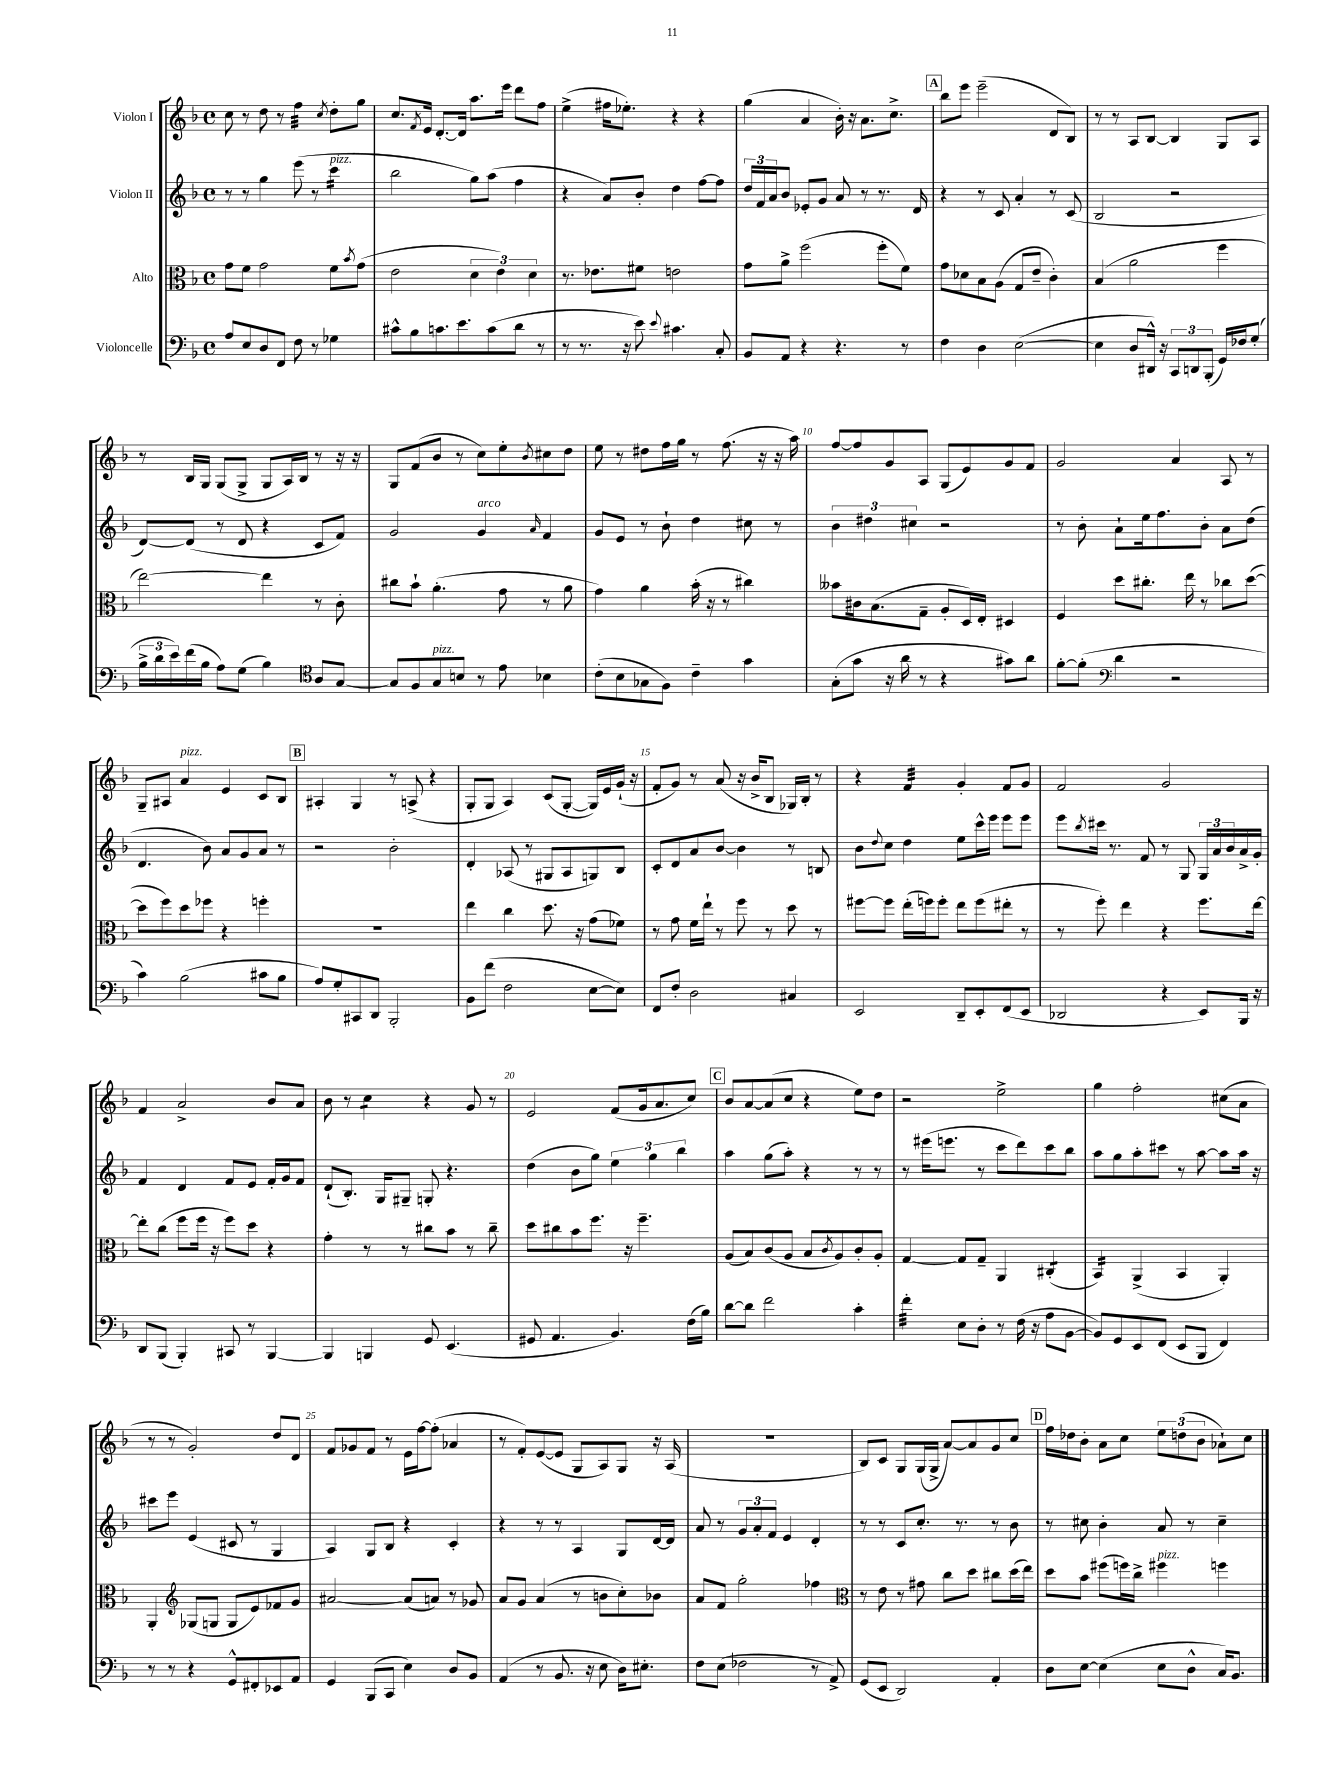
<<
\new StaffGroup <<
\new Staff = "s0" \with { instrumentName = "Violon I" } {
    \clef treble \key f \major \defaultTimeSignature \time 4/4
    c''8 r8 d''8 r8 f''4:32 \acciaccatura { c''8 } d''8-. g''8 |
    c''8. \acciaccatura { f'8 } e'16 d'8.~-. d'16 a''8. e'''16 d'''8 f''8 |
    e''4->( fis''16 ees''8.-.) r4 r4 |
    g''4( a'4 bes'16-.) r16 a'8. c''8.-> |
    \mark \markup { \box "A" } bes''8 e'''8 e'''2--( d'8 bes8) |
    r8 r8 a8 bes8~ bes4 g8 a8 |
    r8 bes16 g16 g8( g8-> g8 a16) bes16 r8 r16 r16 |
    g8 f'8( bes'8 r8 c''8) e''8-. \acciaccatura { bes'8 } cis''8 d''8 |
    e''8 r8 dis''8 f''16 g''16 r8 f''8.( r16 r16 a''16) |
    f''8~ f''8 g'8 a8 g8( e'8) g'8 f'8 |
    g'2 a'4 a8 r8 |
    g8-- ais8 a'4^\markup { \italic "pizz." } e'4 c'8 bes8 |
    \mark \markup { \box "B" } ais4-. g4 r8 a8->( r4 |
    g8-. g8 a4) c'8( g8~-. g16) e'16 g'16-!( r16 |
    f'8-. g'8) r8 a'8( r16 bes'16-> bes8 ges16) bes16-. r8 |
    r4 f'4:32 g'4-. f'8 g'8 |
    f'2 g'2 |
    f'4 a'2-> bes'8 a'8 |
    bes'8 r8 c''4:8 r4 g'8 r8 |
    e'2 f'8( g'16 a'8. c''8) |
    \mark \markup { \box "C" } bes'8 a'8~ a'8( c''8 r4 e''8) d''8 |
    r2 e''2-> |
    g''4 f''2-. cis''8( a'8 |
    r8 r8 g'2-.) d''8 d'8 |
    f'8 ges'8 f'8 r8 e'16 f''16~ f''8-.( aes'4 |
    r8 f'8-.) e'8~( e'8 g8 a8) g8 r16 a16( |
    R1 |
    bes8) c'8 g8 g16( g16-> a'8~) a'8 g'8 c''8 |
    \mark \markup { \box "D" } f''16 des''16 bes'8-. a'8 c''8 \tuplet 3/2 { e''8 d''8( bes'8 } aes'8-!) c''8 \bar "|." |
}
\new Staff = "s1" \with { instrumentName = "Violon II" } {
    \clef treble \key f \major \defaultTimeSignature \time 4/4
    r8 r8 g''4 e'''8( r8 c'''4:16^\markup { \italic "pizz." } |
    bes''2 g''8) a''8( f''4 |
    r4 a'8) bes'8-. d''4 f''8~ f''8 |
    \tuplet 3/2 { d''16 f'16 a'16 } bes'8 ees'8-. g'8 a'8 r8 r8. d'16 |
    \mark \markup { \box "A" } r4 r8 c'8 a'4-. r8 c'8( |
    bes2 r2 |
    d'8~) d'8( r8 d'8 r4 c'8 f'8) |
    g'2 g'4^\markup { \italic "arco" } \grace { a'16 } f'4 |
    g'8 e'8 r8 bes'8-! d''4 cis''8 r8 |
    \tuplet 3/2 { bes'4 dis''4 cis''4 } r2 |
    r8 bes'8-. a'8-! e''16 f''8. bes'8-. a'8 d''8( |
    d'4. bes'8) a'8 g'8 a'8 r8 |
    \mark \markup { \box "B" } r2 bes'2-. |
    d'4-. aes8( r8 gis8 aes8 g8) bes8 |
    c'8-. d'8 a'8 bes'8~ bes'4 r8 b8 |
    bes'8 \appoggiatura { d''8 } c''8 d''4 e''8 c'''16-^ e'''16 e'''8 e'''8 |
    e'''8 \acciaccatura { bes''8 } cis'''16 r8. f'8 r8 g8 \tuplet 3/2 { g16 a'16 bes'16 } a'16-> g'16-. |
    f'4 d'4 f'8 e'8 f'16-. g'16 f'8 |
    d'8-!( bes8.-.) g16 gis8-- g8-. r4. |
    d''4( bes'8 g''8) \tuplet 3/2 { e''4 g''4 bes''4 } |
    \mark \markup { \box "C" } a''4 g''8( a''8-.) r4 r8 r8 |
    r8 eis'''16( e'''8. r8 c'''8 d'''8) c'''8 bes''8 |
    a''8 g''8 a''8-. cis'''8 r8 a''8~ a''8 a''16 r16 |
    cis'''8 e'''8 e'4( cis'8 r8 g4 |
    a4) g8 bes8 r4 c'4-. |
    r4 r8 r8 a4 g8 d'16~ d'16 |
    a'8 r8 \tuplet 3/2 { g'8 a'8-. f'8 } e'4 d'4-. |
    r8 r8 c'8 c''8.-. r8. r8 bes'8 |
    \mark \markup { \box "D" } r8 cis''8 bes'4-. a'8 r8 cis''4-- \bar "|." |
}
\new Staff = "s2" \with { instrumentName = "Alto" } {
    \clef alto \key f \major \defaultTimeSignature \time 4/4
    g'8 f'8 g'2 f'8 \acciaccatura { bes'8 } g'8( |
    e'2 \tuplet 3/2 { d'4 e'4) d'4 } |
    r8. ees'8. fis'8 e'2 |
    g'8 a'8-> f''2( f''8-. f'8) |
    \mark \markup { \box "A" } g'8 des'8 bes8 a8( g8 e'8-- c'4-.) |
    bes4( a'2 f''4 |
    e''2~) e''4 r8 c'8-. |
    cis''8 bes'8-! a'4.-.( g'8 r8 a'8 |
    g'4) a'4 bes'16-.( r16 r8 cis''4) |
    beses'8 cis'16 bes8.( g8-- a8-. d16) e16-. dis4 |
    f4 d''8 cis''8.-. e''16 r8 ces''8 d''8~( |
    d''8 f''8) d''8 fes''8 r4 f''4-. |
    \mark \markup { \box "B" } R1 |
    e''4 c''4 d''8. r16 g'8( fes'8) |
    r8 g'8 f'16 e''16-! r8 f''8 r8 d''8 r8 |
    fis''8~ fis''8 e''16-.( f''16) f''8-. e''8 f''8( eis''8-. r8 |
    r8 f''8-.) e''4 r4 f''8. e''16~ |
    e''8-. c''8( f''8 f''16 r16 f''8) d''8 r4 |
    g'4-. r8 r8 cis''8 bes'8 r8 cis''8-- |
    d''8 cis''8 bes'8 f''8. r16 f''4.-- |
    \mark \markup { \box "C" } a8( bes8) c'8( a8 bes8 \acciaccatura { c'8 } a8) c'8-. a8-. |
    g4~ g8 g8-- a,4 cis4:8-.( |
    bes,4:16) a,4->( bes,4 a,4-.) |
    a,4-. \clef treble ges8( g8 g8 e'8) fes'8 g'8 |
    ais'2~ ais'8( a'8) r8 ges'8 |
    a'8 g'8 a'4( r8 b'8 c''8-.) bes'8 |
    a'8 f'8 g''2-. fes''4 |
    \clef alto r8 e'8 r8 gis'8 c''8 d''8 cis''8 d''16( e''16) |
    \mark \markup { \box "D" } d''8 bes'8 fis''8( f''16) c''16-> fis''4^\markup { \italic "pizz." } f''4 \bar "|." |
}
\new Staff = "s3" \with { instrumentName = "Violoncelle" } {
    \clef bass \key f \major \defaultTimeSignature \time 4/4
    a8 e8 d8 f,8 f8 r8 ges4 |
    cis'8-^ bes8 c'8. e'8. c'8( d'8 r8 |
    r8 r8. r16 e'8) \appoggiatura { e'8 } cis'4. c8-. |
    bes,8 a,8 r4 r4. r8 |
    \mark \markup { \box "A" } f4 d4 e2~( |
    e4 d8 dis,16-^) r16 \tuplet 3/2 { c,8 d,8 bes,,8-.( } g,16) fes16 g8-.( |
    \tuplet 3/2 { bes16-> d'16 e'16) } f'16( bes16 a8) g8( bes4) \clef tenor a8 g8~ |
    g8 f8 g8^\markup { \italic "pizz." } b8 r8 e'8 bes4 |
    c'8-.( bes8 ges8 f8) c'4-- g'4 |
    g8-.( g'8 r16 a'16 r8 r4 gis'8) a'8 |
    f'8~-. f'8-.( \clef bass d'4 r2 |
    c'4) bes2( cis'8 bes8 |
    \mark \markup { \box "B" } a8) g8-. cis,8 d,8 bes,,2-. |
    bes,8 f'8( f2 e8~ e8) |
    f,8 f8-. d2 cis4 |
    e,2 d,8-- e,8-. f,8( e,8 |
    des,2 r4 e,8) bes,,16 r16 |
    d,8 bes,,8( bes,,4-.) cis,8 r8 bes,,4~ |
    bes,,4 b,,4 g,8 e,4.( |
    gis,8 a,4. bes,4.) f16( bes16) |
    \mark \markup { \box "C" } d'8~ d'8 f'2 c'4-. |
    f'4:32-. e8 d8-. r8 f16( r16 a8 bes,8~ |
    bes,8) g,8 e,8 f,8( e,8 bes,,8 f,4) |
    r8 r8 r4 g,8-^ fis,8-. ees,8 a,8 |
    g,4 bes,,8( c,8 e4) d8 bes,8 |
    a,4( r8 bes,8. r16 e8 d16) eis8.-. |
    f8 e8( fes2 r8 a,8->) |
    g,8( e,8 d,2) a,4-. |
    \mark \markup { \box "D" } d8 e8~ e4( e8 d8-^ c16) bes,8. \bar "|." |
}
>>
>>
\layout { \context { \Score \override BarNumber.break-visibility = ##(#f #t #t) barNumberVisibility = #(every-nth-bar-number-visible 5) } }
